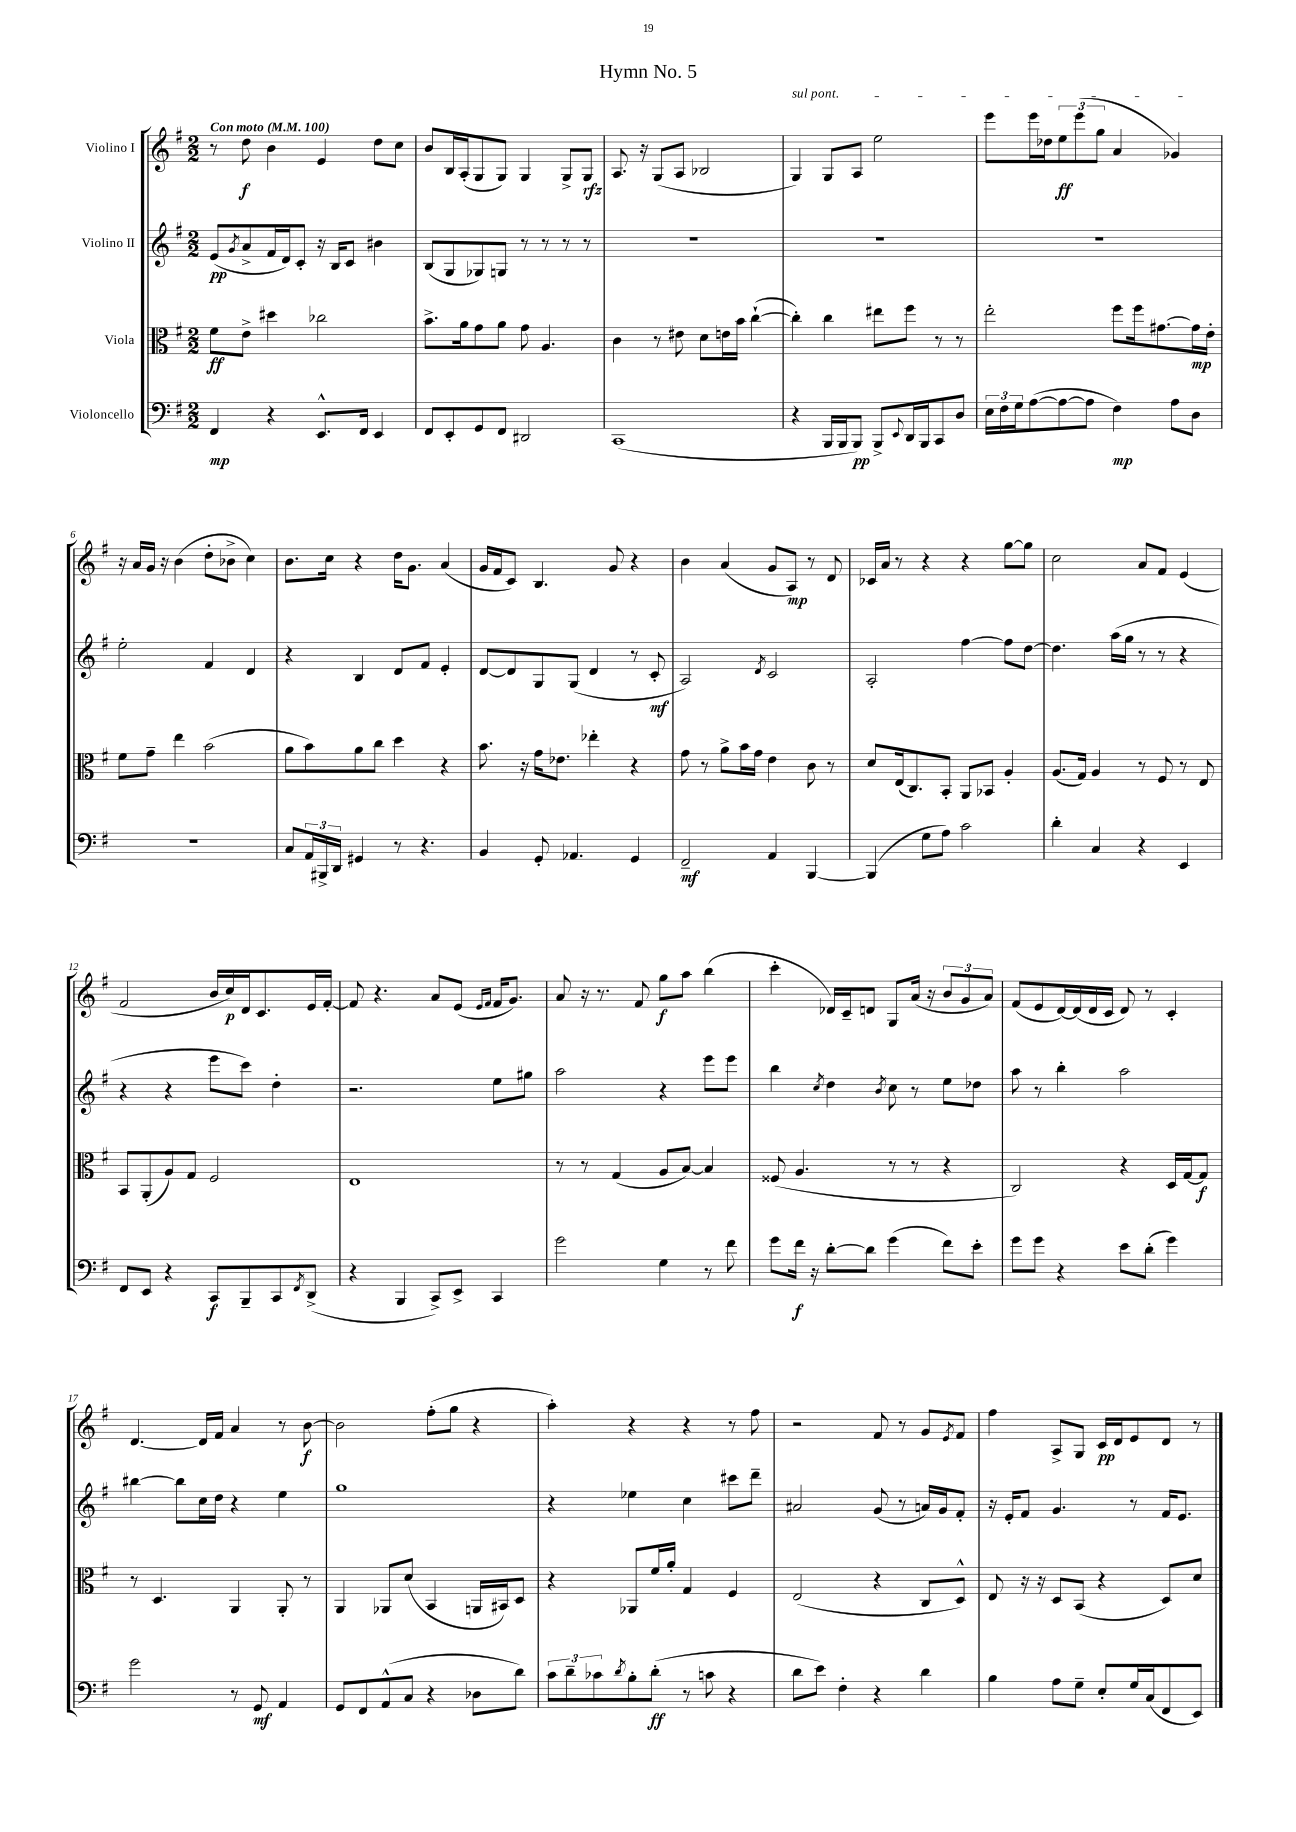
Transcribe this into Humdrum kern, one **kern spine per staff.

**kern	**kern	**kern	**kern
*staff4	*staff3	*staff2	*staff1
*clefF4	*clefC3	*clefG2	*clefG2
*k[f#]	*k[f#]	*k[f#]	*k[f#]
*M2/2	*M2/2	*M2/2	*M2/2
*MM100	*MM100	*MM100	*MM100
4FF#	8f#	(8e	8r
.	.	8qg	.
.	8e^	8a^	8dd
4r	4dd#	16f#	4b
.	.	16d)	.
.	.	8c'	.
8.EE^^	2cc-	16r	4e
.	.	16B	.
.	.	8c	.
16FF#	.	.	.
4EE	.	4b#	8dd
.	.	.	8cc
=	=	=	=
8FF#	8.b^	(8B	8b
8EE'	.	8G	16B
.	16a	.	(16A'
8GG	8g	8G-)	8G
8FF#	8a	8G	8G)
2DD#	8g	8r	4G
.	4.A	8r	.
.	.	8r	8G^
.	.	8r	8G
=	=	=	=
(1CC	4c	1r	8.A
.	.	.	16r
.	8r	.	(8G
.	8e#	.	8A
.	8d	.	2B-
.	16e	.	.
.	16b	.	.
.	([4cc`	.	.
=	=	=	=
4r	4cc'])	1r	4G)
16BBB	4cc	.	8G
16BBB	.	.	.
8BBB)	.	.	8A
8BBB^	8ee#	.	2ee
8qqEE	.	.	.
16DD	8ff#	.	.
16BBB	.	.	.
8CC	8r	.	.
8D	8r	.	.
=	=	=	=
24E	2ee'	1r	8eee
24F#	.	.	.
24G	.	.	.
([8A	.	.	16eee
.	.	.	16dd-
8A_	.	.	12ee
.	.	.	(12eee
8A]	.	.	.
.	.	.	12gg
4F#)	8ff#	.	4a
.	16ff#	.	.
.	[8.g#	.	.
8A	.	.	4g-)
8D	16g#]	.	.
.	16e'	.	.
=	=	=	=
1r	8f#	2ee'	16r
.	.	.	16a
.	8g~	.	16g
.	.	.	16r
.	4ee	.	(4b
.	(2b	4f#	8dd'
.	.	.	8b-^
.	.	4d	4cc)
=	=	=	=
8C	8a	4r	8.b
24AA	8b)	.	.
24BBB#^	.	.	.
.	.	.	16cc
24DD	.	.	.
4GG#	8a	4B	4r
.	8cc	.	.
8r	4dd	8d	16dd
.	.	.	8.g
4.r	.	8f#	.
.	4r	4e'	(4a
=	=	=	=
4BB	8.b	[8d	16g
.	.	.	16f#
.	.	8d]	8c)
.	16r	.	.
8GG'	16g	8G	4.B
.	8.e-	.	.
4.AA-	.	(8G	.
.	4ee-'	4d	.
.	.	.	8g
4GG	4r	8r	4r
.	.	8c'	.
=	=	=	=
2FF#~	8g	2A)	4b
.	8r	.	.
.	8a^	.	(4a
.	16b	.	.
.	16g	.	.
.	.	8qd	.
4AA	4e	2c	8g
.	.	.	8A)
[4BBB	8c	.	8r
.	8r	.	8d
=	=	=	=
(4BBB]	8d	2A'	16c-
.	.	.	16a
.	(16E	.	8r
.	8.C)	.	.
8G	.	.	4r
8A)	8BB'	.	.
2c	8AA	[4ff#	4r
.	8BB-	.	.
.	4A'	8ff#]	[8gg
.	.	[8dd	8gg]
=	=	=	=
4d'	(8.A	4.dd]	2cc
.	16G)	.	.
4C	4A	.	.
.	.	(16aa	.
.	.	16gg	.
4r	8r	8r	8a
.	8F#	8r	8f#
4EE	8r	4r	(4e
.	8E	.	.
=	=	=	=
8FF#	8BB	4r	2f#
8EE	(8AA'	.	.
4r	8A)	4r	.
.	8G	.	.
8CC	2F#	8eee	16b
.	.	.	16cc)
8BBB~	.	8ccc)	16d
.	.	.	8.c
8CC	.	4dd'	.
8qFF#	.	.	.
(8DD^	.	.	16e
.	.	.	[16f#'
=	=	=	=
4r	1E	2.r	8f#]
.	.	.	4.r
4BBB	.	.	.
8CC^)	.	.	8a
8EE^	.	.	(8e
.	.	.	16qqe
.	.	.	16qqf#
4CC	.	8ee	16f#
.	.	.	8.g)
.	.	8gg#	.
=	=	=	=
2g	8r	2aa	8a
.	8r	.	16r
.	.	.	8.r
.	(4G	.	.
.	.	.	8f#
4G	8A	4r	8gg
.	[8B)	.	8aa
8r	4B]	8eee	(4bb
8f#	.	8eee	.
=	=	=	=
8g	(8F##	4bb	4ccc'
16f#	4.A	.	.
16r	.	.	.
.	.	8qcc	.
[8d'	.	4dd	16d-)
.	.	.	16c~
8d]	.	.	8d
.	.	8qb	.
(4g	8r	8cc	8G
.	8r	8r	(16a
.	.	.	16r
8f#)	4r	8ee	12b
.	.	.	12g
8e'	.	8dd-	.
.	.	.	12a)
=	=	=	=
8g	2C)	8aa	(8f#
8g	.	8r	8e
4r	.	4bb'	[16d)
.	.	.	(16d]
.	.	.	16d
.	.	.	16c
8e	4r	2aa	8d)
(8d'	.	.	8r
4g)	16D	.	4c'
.	[16G	.	.
.	8G]	.	.
=	=	=	=
2g	8r	[4bb#	[4.d
.	4.D	.	.
.	.	8bb#]	.
.	.	16cc	16d]
.	.	16dd	16f#
8r	4AA	4r	4a
8GG	.	.	.
4AA	8AA'	4ee	8r
.	8r	.	[8b
=	=	=	=
8GG	4AA	1gg	2b]
8FF#	.	.	.
(8AA^^	8AA-	.	.
8C	(8d	.	.
4r	4BB	.	(8ff#'
.	.	.	8gg
8D-	16AA	.	4r
.	16BB#)	.	.
8d)	8D	.	.
=	=	=	=
12c	4r	4r	4aa')
12d~	.	.	.
12c-	.	.	.
8qd	.	.	.
8B'	8AA-	4ee-	4r
(8d'	16f#	.	.
.	16a'	.	.
8r	4G	4cc	4r
8c	.	.	.
4r	4F#	8ccc#	8r
.	.	8ddd~	8ff#
=	=	=	=
8d	(2E	2a#	2r
8e)	.	.	.
4F#'	.	.	.
4r	4r	(8g	8f#
.	.	8r	8r
4d	8C	16a)	8g
.	.	16g	.
.	.	.	8qe
.	8D^^)	8f#'	8f#
=	=	=	=
4B	8E	16r	4ff#
.	.	16e'	.
.	16r	8f#	.
.	16r	.	.
8A	8D	4.g	8A^
8G~	(8BB	.	8G
8E'	4r	.	16c
.	.	.	16d
16G	.	8r	8e
(16C	.	.	.
8FF#	8D)	16f#	8d
.	.	8.e	.
8EE)	8d	.	8r
==	==	==	==
*-	*-	*-	*-
